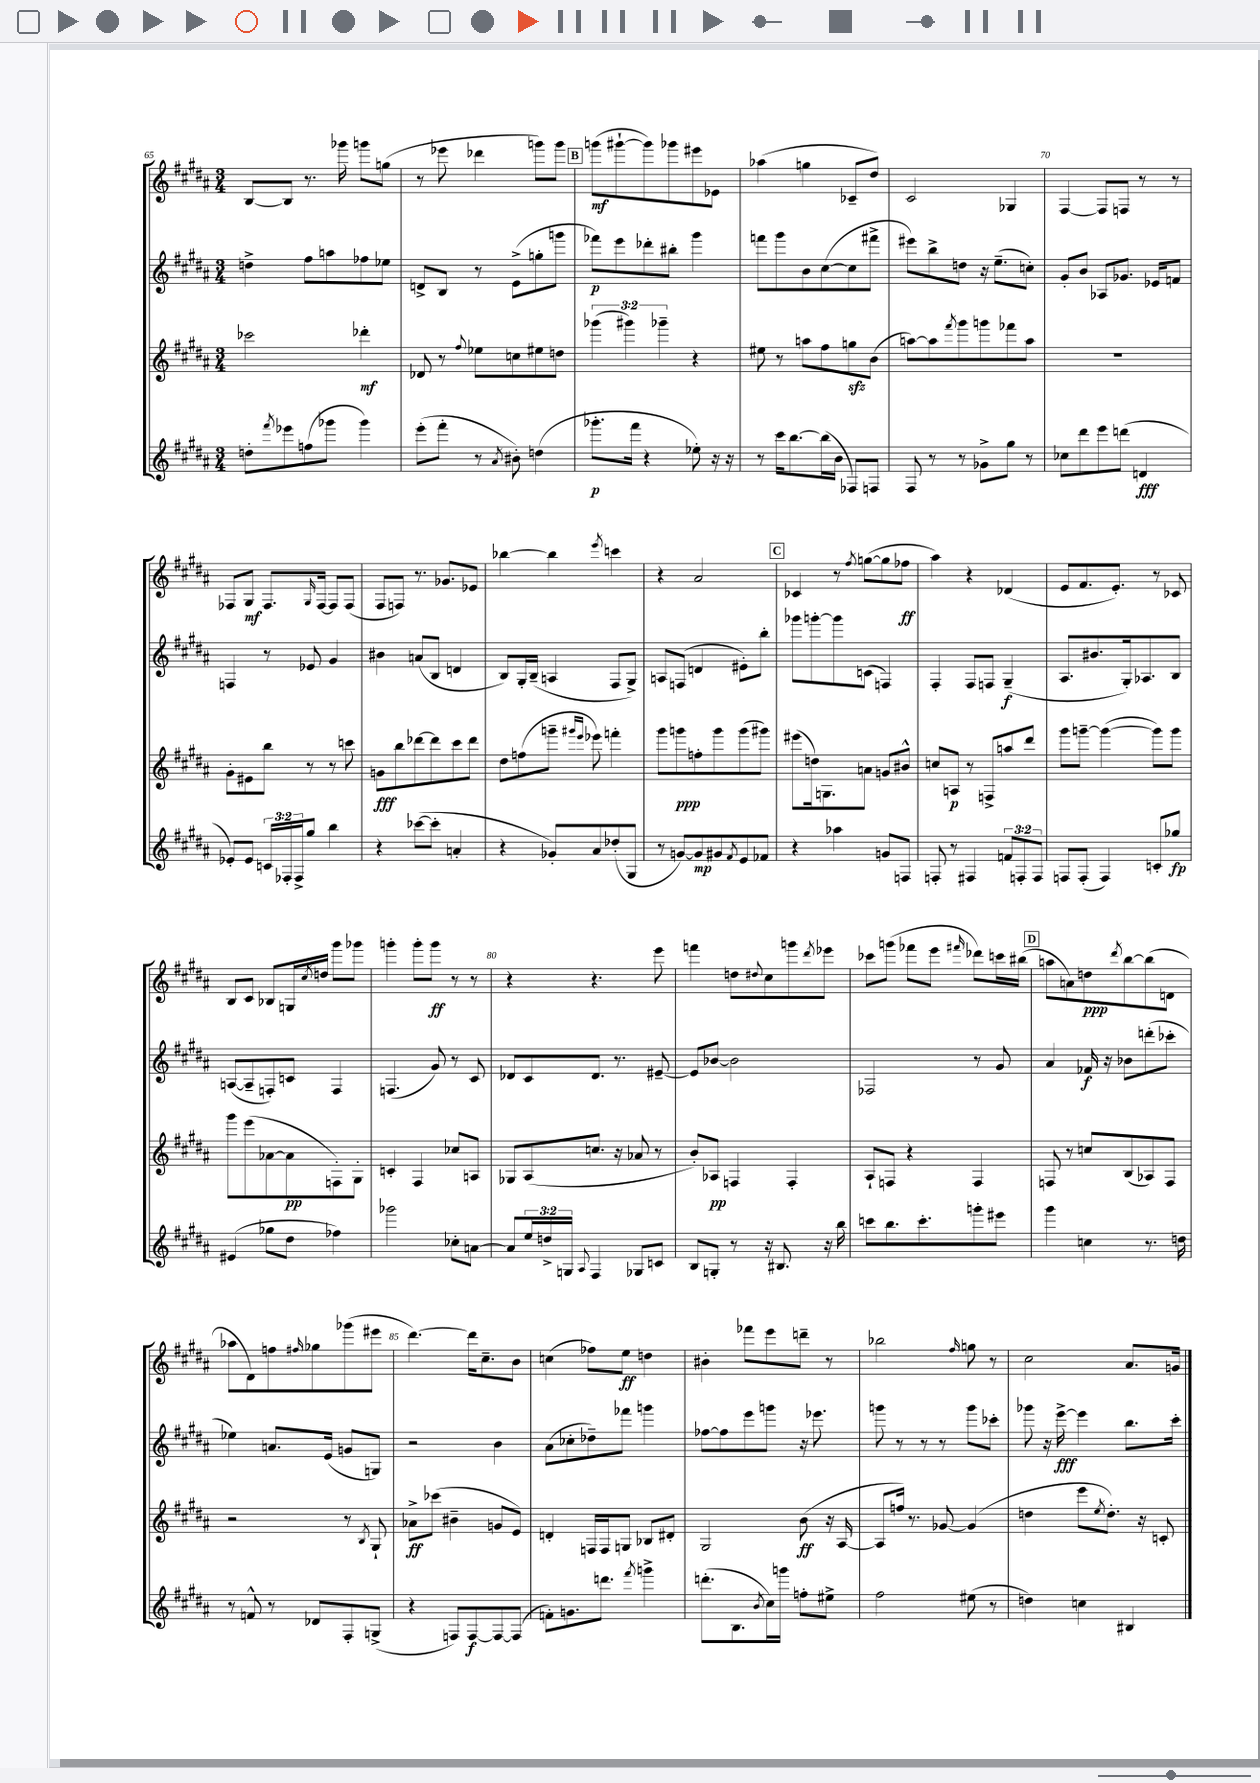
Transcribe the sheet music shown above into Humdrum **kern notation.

**kern	**kern	**kern	**kern
*staff4	*staff3	*staff2	*staff1
*clefG2	*clefG2	*clefG2	*clefG2
*k[f#c#g#d#a#]	*k[f#c#g#d#a#]	*k[f#c#g#d#a#]	*k[f#c#g#d#a#]
*M3/4	*M3/4	*M3/4	*M3/4
8dd'	2ccc-	4dd^	[8B
8qfff#	.	.	.
8eee-	.	.	8B]
(8ff	.	8ff#	8.r
8ggg-	.	8aa	.
.	.	.	16ggg-
4ggg-)	4ddd-'	8ff-	8ggg
.	.	8ee-	(8gg
=	=	=	=
(8eee'	8d-	8d^	8r
8fff#'	8r	8B	8eee-
.	8qqff#	.	.
8r	8ee-	8r	4ddd-
8qa#	.	.	.
8b#')	8cc	(8e^	.
(4dd	8ee#	8gg'	8ggg)
.	8dd	8ggg	8ggg
=	=	=	=
8.ggg-'	(6ggg-	8fff-)	(8ggg
.	.	8eee	[8ggg#`
.	6ggg#)	.	.
16fff#	.	.	.
4r	.	8ddd-'	8ggg#])
.	6ggg-~	.	.
.	.	8bb#'	8ggg-
8ee-')	4r	4ggg#	8eee#
16r	.	.	8e-
16r	.	.	.
=	=	=	=
8r	8ee#	8fff	(4aa-
16ccc#	8r	8ggg#	.
[8.bb	.	.	.
.	8aa	8b	4gg
(16bb]	8ff#	([8cc#	.
16b	.	.	.
8F-)	8gg	8cc#]	8c-~
8F	(8b	8fff#^	8dd#)
=	=	=	=
8F#	[8aa)	8eee#)	2c#
8r	8aa]	8bb^	.
.	8qfff#	.	.
8r	8ggg#	8dd	.
8g-^	8ggg	16r	.
.	.	(8.ee~	.
8gg#	8fff-	.	4G-
8r	8aa	8cc')	.
=	=	=	=
8cc-	2.r	8g#'	[4F#
8ddd#	.	8b	.
8eee	.	8A-	8F#]
(8ddd	.	8.g-	8F
4d	.	.	8r
.	.	16e-	.
.	.	8f	8r
=	=	=	=
8e-')	8g#'	4F	8F-
8e-	8e#	.	8G#
24c	8bb	8r	8.F-
24F-'	.	.	.
24F-^	.	.	.
8gg#	8r	8e-	.
.	.	.	16qqG#
.	.	.	[16F-
4bb	8r	4g#	8F-]
.	8ccc	.	(8F-
=	=	=	=
4r	8g	4b#	8F#
.	8bb	.	8F)
([8ccc-	[8ddd-	(8a	8.r
8ccc-']	8ddd-]	8B	.
.	.	.	8.g-
4a'	8ccc#	4d	.
.	8ddd-	.	8e-
=	=	=	=
4r	8dd#	8B)	[4bb-
.	(8ff	16G#'	.
.	.	(16B~	.
8g-')	8ggg~	4A	4bb-]
.	16qqggg#	.	.
.	16qqeee	.	.
8a#	8eee-)	.	.
.	.	.	8qeee
(8dd-'	4fff'	8F#	4ccc
8G#	.	8G#^)	.
=	=	=	=
8r	8ggg#	8A	4r
[8g)	8ggg	(8F	.
8g]	8ff'	4d	2a#
8g#	8ggg	.	.
8qf#	.	.	.
8e	(8ggg	8e#')	.
8f-	8ggg#)	8bb'	.
=	=	=	=
4r	(8eee#	8ggg-	4c-
.	16dd)	[8ggg'	.
.	8.G	.	.
4aa-	.	8ggg]	8r
.	.	.	8qff#
.	8a	(8c	([8gg
8g	8g	4F)	8gg]
8F	8b#^^	.	8ff-
=	=	=	=
8F'	8cc	4F#'	4aa#)
8r	8A	.	.
4F#	8r	8F#	4r
.	8F^	8F	.
12f	8aa	(4G#~	(4d-
12F'	.	.	.
.	8ddd#	.	.
12F	.	.	.
=	=	=	=
8F	8ggg#	8.A#	8e
(8F'	[8ggg~	.	8.f#
.	.	8.b#	.
4F)	(4ggg_	.	.
.	.	.	8.e')
.	.	16G#')	.
.	.	8.A-	.
8c'	8ggg])	.	8r
8gg-	8ggg	8B	8c-
=	=	=	=
(4e#	8ggg#	([8A	8B
.	(8eee	8A~]	8c#
8gg-	[8a-	8F')	8B-
8dd#	8a-]	8c	16G
.	.	.	8qcc#
.	.	.	16dd
4ff-)	8F')	4F	8ggg#
.	8G#'	.	8ggg-
=	=	=	=
2ggg-	4c'	(4.F	4ggg'
.	4F#	.	8ggg'
.	.	8g#)	8ggg
8cc-'	8cc-	8r	8r
[8a	8A	8c#	8r
=	=	=	=
8a]	8G-	8d-	4r
24ee	(8A#	8c#	.
24dd^	.	.	.
24G	.	.	.
8qqA#	.	.	.
4F#	8.cc	8.d-	4.r
.	16r	8.r	.
8G-	8a-	.	.
8c	8r	[8e#~	8eee
=	=	=	=
8B	8b')	8e#]	4fff
8G'	8A-	[8b-	.
8r	4F	2b-]	8dd
.	.	.	8qqdd#
16r	.	.	8cc#
8.B#	.	.	.
.	4F'	.	8ggg
.	.	.	8qddd#
16r	.	.	8eee-
16bb	.	.	.
=	=	=	=
8ccc	8A#`	2F-	8ccc-
8.bb	8F	.	(8ggg
.	4r	.	8fff-
8.ccc'	.	.	.
.	.	.	8eee
.	.	.	16qqfff#
8ggg'	4F	8r	8ddd-)
8eee#	.	8g#	16ccc
.	.	.	(16bb#
=	=	=	=
4ggg#	8F	4a#	8aa
.	8r	.	8a)
4cc	8cc	16f-	8dd
.	.	16r	.
.	.	.	8qddd#
.	(8B	8b-	[8bb
8.r	8A-)	(8ddd'	(8bb]
.	8F	8ccc-'	8d
16dd	.	.	.
=	=	=	=
8r	2r	4ee-)	8aa-
8f^^	.	.	8d#)
8r	.	8.a	8ff
.	.	.	16qqff#
8d-	.	.	8gg-
.	.	(16e	.
8F#'	8r	8g	(8ggg-
.	8qB	.	.
(8G^	8G#`	8G)	8eee#
=	=	=	=
4r	8a-^	2r	[4.ddd#)
.	(8ccc-	.	.
8F)	4b#~	.	.
[8F	.	.	16ddd#]
.	.	.	8.cc#~
8F_	8g	4b	.
(8F]	8e)	.	8b
=	=	=	=
8f')	4d'	(8a#	(4cc
8.g	.	8cc-'	.
.	16F	8dd-~)	8ff-)
8.ddd	16F	.	.
.	8G	8fff-	8ee
8qfff#	.	.	.
4ggg^	8B-	4ggg	4dd
.	8d#'	.	.
=	=	=	=
(8.ddd'	2G#	[8ff-	4b#'
.	.	8ff-]	.
8.B	.	.	.
.	.	8eee	8fff-
8qb	.	.	.
16cc#)	.	8ggg	8eee
16ggg	.	.	.
8ff'	(8b	16r	8ddd~
.	.	8.eee-	.
8ee#^	16r	.	8r
.	[16A#	.	.
=	=	=	=
2ff#	8A#]	8ggg	2bb-
.	16ff)	8r	.
.	8.r	.	.
.	.	8r	.
.	[8g-	8r	.
.	.	.	16qqff#
(8ee#	(4g-]	8ggg	8gg
8r	.	8ccc-'	8r
=	=	=	=
4dd)	4dd	8ggg-	2cc#
.	.	16r	.
.	.	[16eee^	.
4cc	8eee	4eee]	.
.	8qee	.	.
.	8.dd')	.	.
4B#	.	8.bb	8.a#
.	16r	.	.
.	8c'	.	.
.	.	16ccc#'	16g
==	==	==	==
*-	*-	*-	*-
